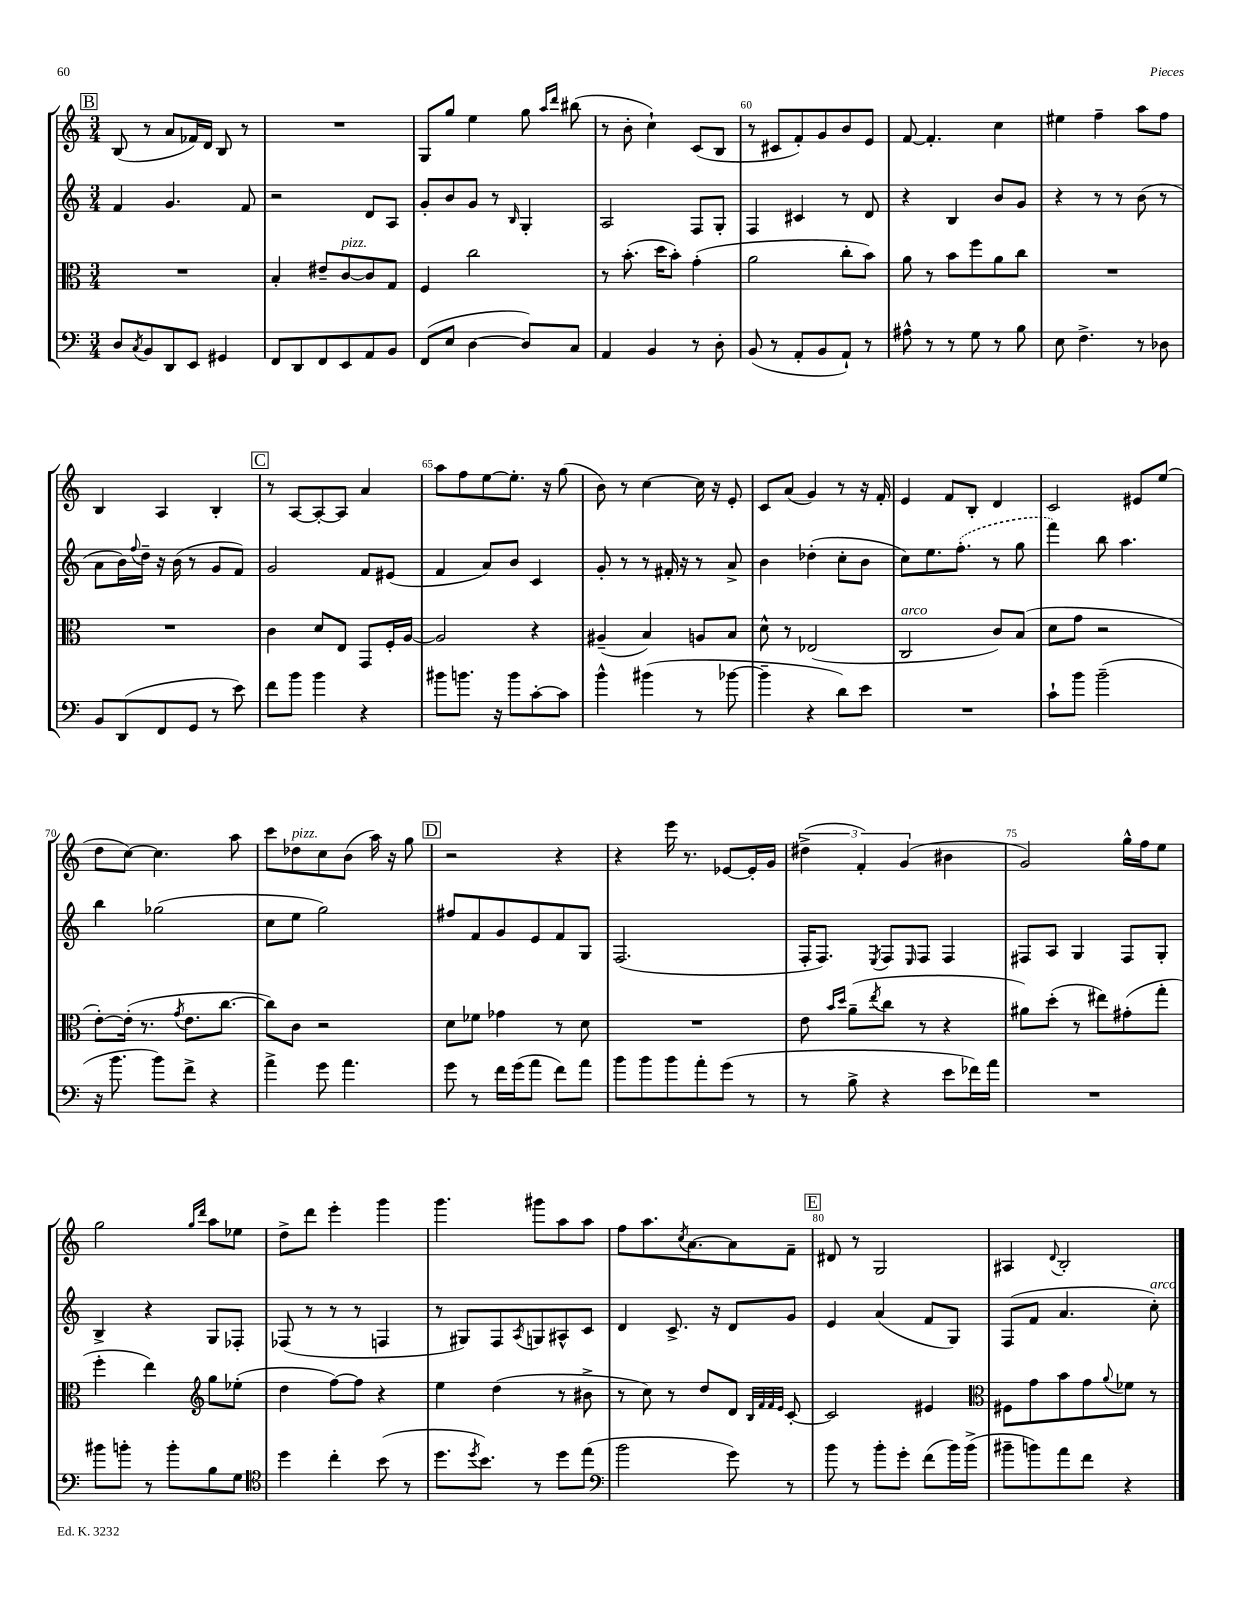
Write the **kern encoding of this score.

**kern	**kern	**kern	**kern
*staff4	*staff3	*staff2	*staff1
*clefF4	*clefC3	*clefG2	*clefG2
*k[]	*k[]	*k[]	*k[]
*M3/4	*M3/4	*M3/4	*M3/4
8D/L	2.r	4f/	(8B/
8qC/	.	.	.
8BB/	.	.	8r
8DD/	.	4.g/	8a/L
8EE/J	.	.	16f-/L)
.	.	.	16d/JJ
4GG#/	.	.	8B/
.	.	8f/	8r
=	=	=	=
8FF/L	4B'/	2r	2.r
8DD/	.	.	.
8FF/	8e#~/L	.	.
8EE/	[8c/	.	.
8AA/	8c/]	8d/L	.
8BB/J	8G/J	8A/J	.
=	=	=	=
(8FF/L	4F/	8g'/L	8G/L
8E/J	.	8b/	8gg/J
[4D\	2cc\	8g/J	4ee\
.	.	8r	.
.	.	16qqB/	.
8D/]L)	.	4G'/	8gg\
.	.	.	16qqaa/LL
.	.	.	16qqddd/JJ
8C/J	.	.	(8bb#\
=	=	=	=
4AA/	8r	2A/	8r
.	(8.b'\	.	8b'\
4BB/	.	.	4cc`\)
.	16dd\LK	.	.
.	8b'\J)	.	.
8r	(4g'\	8F/L	(8c/L
8D'\	.	8G'/J	8B/J
=	=	=	=
(8BB/	2a\	4F/	8r
8r	.	.	8c#/L
8AA'/L	.	4c#/	8f'/)
8BB/	.	.	8g/
8AA`/J)	8cc'\L	8r	8b/
8r	8b\J)	8d/	8e/J
=	=	=	=
8A#^^\	8a\	4r	[8f/
8r	8r	.	4.f'/]
8r	8b\L	4B/	.
8G\	8ff\	.	.
8r	8a\	8b/L	4cc\
8B\	8cc\J	8g/J	.
=	=	=	=
8E\	2.r	4r	4ee#\
4.F^\	.	.	.
.	.	8r	4ff~\
.	.	8r	.
8r	.	(8b\	8aa\L
8D-\	.	8r	8ff\J
=	=	=	=
8BB/L	2.r	8a\L	4B/
(8DD/	.	16b\L)	.
.	.	8qqff/	.
.	.	16dd~\JJ	.
8FF/	.	16r	4A/
.	.	(16b\	.
8GG/J	.	8r	.
8r	.	8g/L	4B'/
8e\)	.	8f/J)	.
=	=	=	=
8f\L	4c\	2g/	8r
8b\J	.	.	[8A/L
4b\	8d/L	.	8A'/_
.	8E/J	.	8A/]J
4r	8GG/L	8f/L	4a/
.	16F'/L	(8e#/J	.
.	[16A/JJ	.	.
=	=	=	=
8b#\L	2A/]	4f/	8aa\L
8.b\J	.	.	8ff\
.	.	8a/L)	[8ee\
16r	.	.	.
8b\L	.	8b/J	8.ee'\]J
[8c'\	4r	4c/	.
.	.	.	16r
8c\]J	.	.	(8gg\
=	=	=	=
4b^^\	(4A#~/	8g'/	8b\)
.	.	8r	8r
(4b#\	4B/)	8r	[4cc\
.	.	16f#'/	.
.	.	16r	.
8r	8A/L	8r	16cc\]
.	.	.	16r
[8b-\	8B/J	8a^/	8e'/
=	=	=	=
4b-~\]	8d^^\	4b\	8c/L
.	8r	.	(8a/J
4r	(2E-/	(4dd-'\	4g/)
8d\L)	.	8cc'\L	8r
8e\J	.	8b\J	16r
.	.	.	16f'/
=	=	=	=
2.r	2C/	8cc\L)	4e/
.	.	8.ee\	.
.	.	.	8f/L
.	.	(8.ff'\J	.
.	.	.	8B'/J
.	8c/L)	8r	4d/
.	(8B/J	8gg\	.
=	=	=	=
8c`\L	8d\L	4fff\)	2c/
8b\J	8g\J	.	.
(2b~\	2r	8bb\	.
.	.	4.aa\	.
.	.	.	8e#/L
.	.	.	(8ee/J
=	=	=	=
16r	[8e'\L)	4bb\	8dd\L
8.b\	.	.	.
.	(16e'\]Jk	.	[8cc\J)
.	8.r	.	.
8b\L)	.	(2gg-\	4.cc\]
.	8qg/	.	.
8f^\J	8.e\L	.	.
4r	.	.	.
.	[8.cc\J	.	.
.	.	.	8aa\
=	=	=	=
4a^\	8cc\]L)	8cc\L	8ccc\L
.	8c\J	8ee\J	8dd-\
8g\	2r	2gg\)	8cc\
4.a\	.	.	(8b\J
.	.	.	16aa\)
.	.	.	16r
.	.	.	8gg\
=	=	=	=
8g\	8d\L	8ff#/L	2r
8r	8f-\J	8f/	.
16f\LL	4g-\	8g/	.
(16g\J	.	.	.
8a\J	.	8e/	.
8f\L)	8r	8f/	4r
8a\J	8d\	8G/J	.
=	=	=	=
8b\L	2.r	(2.F/	4r
8b\	.	.	.
8b\	.	.	16eee\
.	.	.	8.r
8a'\	.	.	.
(8g\J	.	.	[8e-/L
8r	.	.	16e-'/]L
.	.	.	16g/JJ
=	=	=	=
8r	8e\	16F'/LK	(6dd#^\
.	.	8.F/J)	.
.	16qqb/LL	.	.
.	16qqdd/JJ	.	.
8B^\	(8a~\L	.	.
.	.	.	6f'/)
.	8qee/	8qE/	.
4r	8cc\J	8F/L	.
.	.	.	(6g/
.	.	16qqE/	.
.	8r	8F/J	.
8e\L	4r	4F/	4b#\
16f-\L)	.	.	.
16a\JJ	.	.	.
=	=	=	=
2.r	8a#\L)	8F#/L	2g/)
.	(8dd'\J	8A/J	.
.	8r	4G/	.
.	8ee#\L)	.	.
.	(8g#'\	8F#/L	16gg^^\LL
.	.	.	16ff\J
.	8gg'\J	8G'/J	8ee\J
=	=	=	=
8b#\L	4ff'\	4B^/	2gg\
8b'\J	.	.	.
8r	4ee\)	4r	.
8b'\L	.	.	.
*	*clefG2	*	*
.	.	.	16qqgg/LL
.	.	.	16qqddd/JJ
8B\	8gg\L	8G/L	8aa\L
8G\J	(8ee-'\J	8F-'/J	8ee-\J
=	=	=	=
*clefC4	*	*	*
4dd\	4dd\	(8F-/	8dd^\L
.	.	8r	8ddd\J
4cc'\	[8ff\L)	8r	4eee'\
.	8ff\]J	8r	.
(8b\	4r	4F/	4ggg\
8r	.	.	.
=	=	=	=
8.dd\L	4ee\	8r	4.ggg\
.	.	8G#/L)	.
8qdd/	.	.	.
8.b\J)	.	.	.
.	(4dd\	8F/	.
.	.	8qA/	.
8r	.	8G/	8ggg#\L
8dd\L	8r	8A#^^/	8aa\
(8ee\J	8b#^\	8c/J	8aa\J
=	=	=	=
*clefF4	*	*	*
2b\	8r	4d/	8ff\L
.	8cc\)	.	8.aa\
.	8r	8.c^/	.
.	.	.	8qcc/
.	.	.	[8.a\
.	8dd/L	.	.
.	.	16r	.
8g\)	8d/J	8d/L	8a\]
.	32qqB/LLL	.	.
.	32qqf/	.	.
.	32qqf/	.	.
.	32qqe/JJJ	.	.
8r	[8c'/	8g/J	8f~\J
=	=	=	=
8b\	2c/]	4e/	8d#/
8r	.	.	8r
8b'\L	.	(4a/	2G/
8g'\J	.	.	.
(8f\L	4e#/	8f/L	.
16b\L)	.	8G/J)	.
(16b^\JJ	.	.	.
=	=	=	=
*	*clefC3	*	*
8b#~\L	8F#\L	(8F/L	4A#/
8b\)	8g\	8f/J	.
.	.	.	8qqd/
8a\	8b\	4.a/	2B'/
8f\J	8g\	.	.
.	8qqa/	.	.
4r	8f-\J	.	.
.	8r	8cc'\)	.
==	==	==	==
*-	*-	*-	*-
